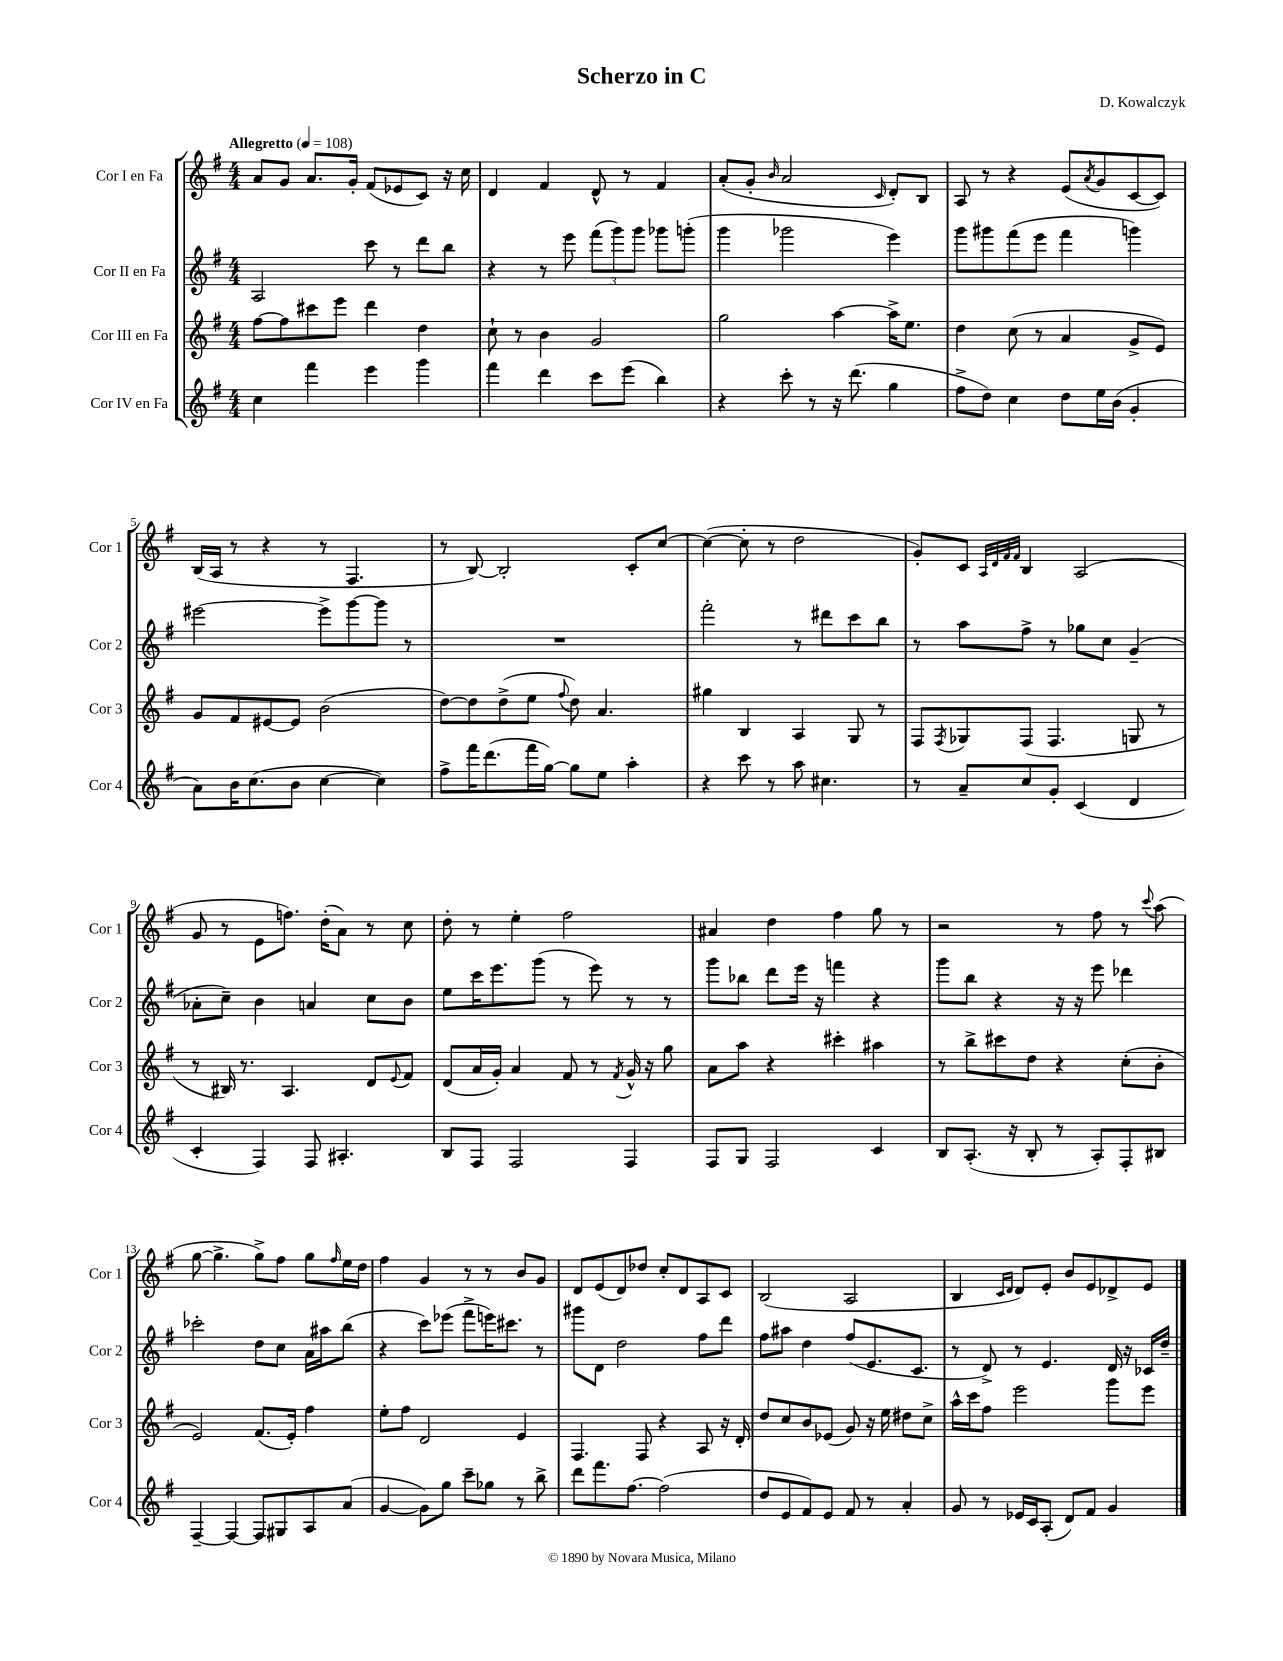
\header { title = "Scherzo in C" composer = "D. Kowalczyk" }
<<
\new StaffGroup <<
\new Staff = "s0" \with { instrumentName = "Cor I en Fa" shortInstrumentName = "Cor 1" } {
    \clef treble \key g \major \numericTimeSignature \time 4/4 \tempo "Allegretto" 4 = 108
    a'8 g'8 a'8. g'16-. fis'8( ees'8 c'8) r16 c''16 |
    d'4 fis'4 d'8-^ r8 fis'4 |
    a'8-.( g'8-. \grace { b'16 } a'2 \grace { c'16 } d'8-.) b8 |
    a8 r8 r4 e'8( \acciaccatura { a'8 } g'8 c'8~ c'8) |
    b16( a16 r8 r4 r8 fis4. |
    r8 b8~) b2-. c'8-. c''8~ |
    c''4~( c''8-. r8 d''2 |
    g'8-.) c'8 \grace { a32 d'32 fis'32 fis'32 } b4 a2( |
    g'8 r8 e'8 f''8.) d''16-.( a'8) r8 c''8 |
    d''8-. r8 e''4-. fis''2 |
    ais'4 d''4 fis''4 g''8 r8 |
    r2 r8 fis''8 r8 \appoggiatura { c'''8 } a''8( |
    g''8~ g''4.-> g''8->) fis''8 g''8 \grace { fis''16 } e''16 d''16 |
    fis''4 g'4 r8 r8 b'8 g'8 |
    d'8 e'8( d'8) des''8 c''8-. d'8 a8 c'8 |
    b2( a2 |
    b4 \grace { c'16 d'16 } d'8) e'8-. b'8 e'8 des'8-> e'8 \bar "|." |
}
\new Staff = "s1" \with { instrumentName = "Cor II en Fa" shortInstrumentName = "Cor 2" } {
    \clef treble \key g \major \numericTimeSignature \time 4/4
    a2 c'''8 r8 d'''8 b''8 |
    r4 r8 e'''8 \tuplet 3/2 { fis'''8( g'''8) g'''8 } ges'''8 g'''8-.( |
    g'''4 ges'''2 e'''4) |
    g'''8 gis'''8 fis'''8( e'''8 fis'''4 g'''4) |
    eis'''2~ eis'''8-> g'''8~ g'''8 r8 |
    R1 |
    fis'''2-. r8 dis'''8 c'''8 b''8 |
    r8 a''8 fis''8-> r8 ges''8 c''8 g'4--( |
    aes'8-. c''8--) b'4 a'4 c''8 b'8 |
    e''8 c'''16 e'''8. g'''8( r8 e'''8) r8 r8 |
    g'''8 bes''8 d'''8 e'''16 r16 f'''4 r4 |
    g'''8 b''8 r4 r16 r16 e'''8 des'''4 |
    ces'''2-. d''8 c''8 a'16 ais''16 b''8( |
    r4 c'''8) ees'''8( fis'''8-> e'''16) cis'''8. r8 |
    gis'''8 d'8 d''2 fis''8 d'''8 |
    fis''8 ais''8 d''4 fis''8( e'8. c'8. |
    r8 d'8->) r8 e'4. d'16 r16 ces'16 d''16-- \bar "|." |
}
\new Staff = "s2" \with { instrumentName = "Cor III en Fa" shortInstrumentName = "Cor 3" } {
    \clef treble \key g \major \numericTimeSignature \time 4/4
    fis''8~ fis''8 cis'''8 e'''8 d'''4 d''4 |
    c''8-! r8 b'4 g'2 |
    g''2 a''4~ a''16-> e''8. |
    d''4 c''8( r8 a'4 g'8-> e'8) |
    g'8 fis'8 eis'8~ eis'8 b'2( |
    d''8~) d''8 d''8->( e''8 \appoggiatura { fis''8 } d''8) a'4. |
    gis''4 b4 a4 g8 r8 |
    fis8 \acciaccatura { fis8 } ges8 fis8( fis4. g8 r8 |
    r8 bis16) r8. a4. d'8 \appoggiatura { e'8 } fis'8 |
    d'8( a'16 g'16-.) a'4 fis'8 r8 \acciaccatura { fis'8 } g'16-^ r16 g''8 |
    a'8 a''8 r4 cis'''4-. ais''4 |
    r8 b''8-> cis'''8 d''8 r4 c''8-.( b'8-. |
    e'2) fis'8.( e'16-.) fis''4 |
    e''8-. fis''8 d'2 e'4 |
    fis4. fis8 r4 a8 r16 d'16-. |
    d''8 c''8 b'8 ees'8( g'8) r16 e''16 dis''8 c''8-> |
    a''16-^ c'''16 fis''8 e'''2 g'''8 e'''8 \bar "|." |
}
\new Staff = "s3" \with { instrumentName = "Cor IV en Fa" shortInstrumentName = "Cor 4" } {
    \clef treble \key g \major \numericTimeSignature \time 4/4
    c''4 fis'''4 e'''4 g'''4 |
    fis'''4 d'''4 c'''8 e'''8( b''4) |
    r4 c'''8-. r8 r16 d'''8.( g''4 |
    fis''8-> d''8) c''4 d''8 e''16 b'16( g'4-. |
    a'8) b'16 c''8.( b'8 c''4~ c''4) |
    fis''8-> fis'''16 d'''8.( fis'''16 g''16~) g''8 e''8 a''4-. |
    r4 c'''8 r8 a''8 cis''4. |
    r8 a'8-- c''8 g'8-. c'4( d'4 |
    c'4-. fis4) fis8 ais4.-. |
    b8 fis8 fis2 fis4 |
    fis8 g8 fis2 c'4 |
    b8 a8.-.( r16 b8-. r8 a8-.) fis8-. bis8 |
    fis4~-- fis4~ fis8 gis8 a8 a'8( |
    g'4~ g'8) g''8 c'''8-- ges''8 r8 b''8-> |
    d'''8 fis'''8. fis''8.~ fis''2( |
    d''8 e'8 fis'8) e'8 fis'8 r8 a'4-. |
    g'8 r8 ees'16 c'16 a8-.( d'8) fis'8 g'4 \bar "|." |
}
>>
>>
